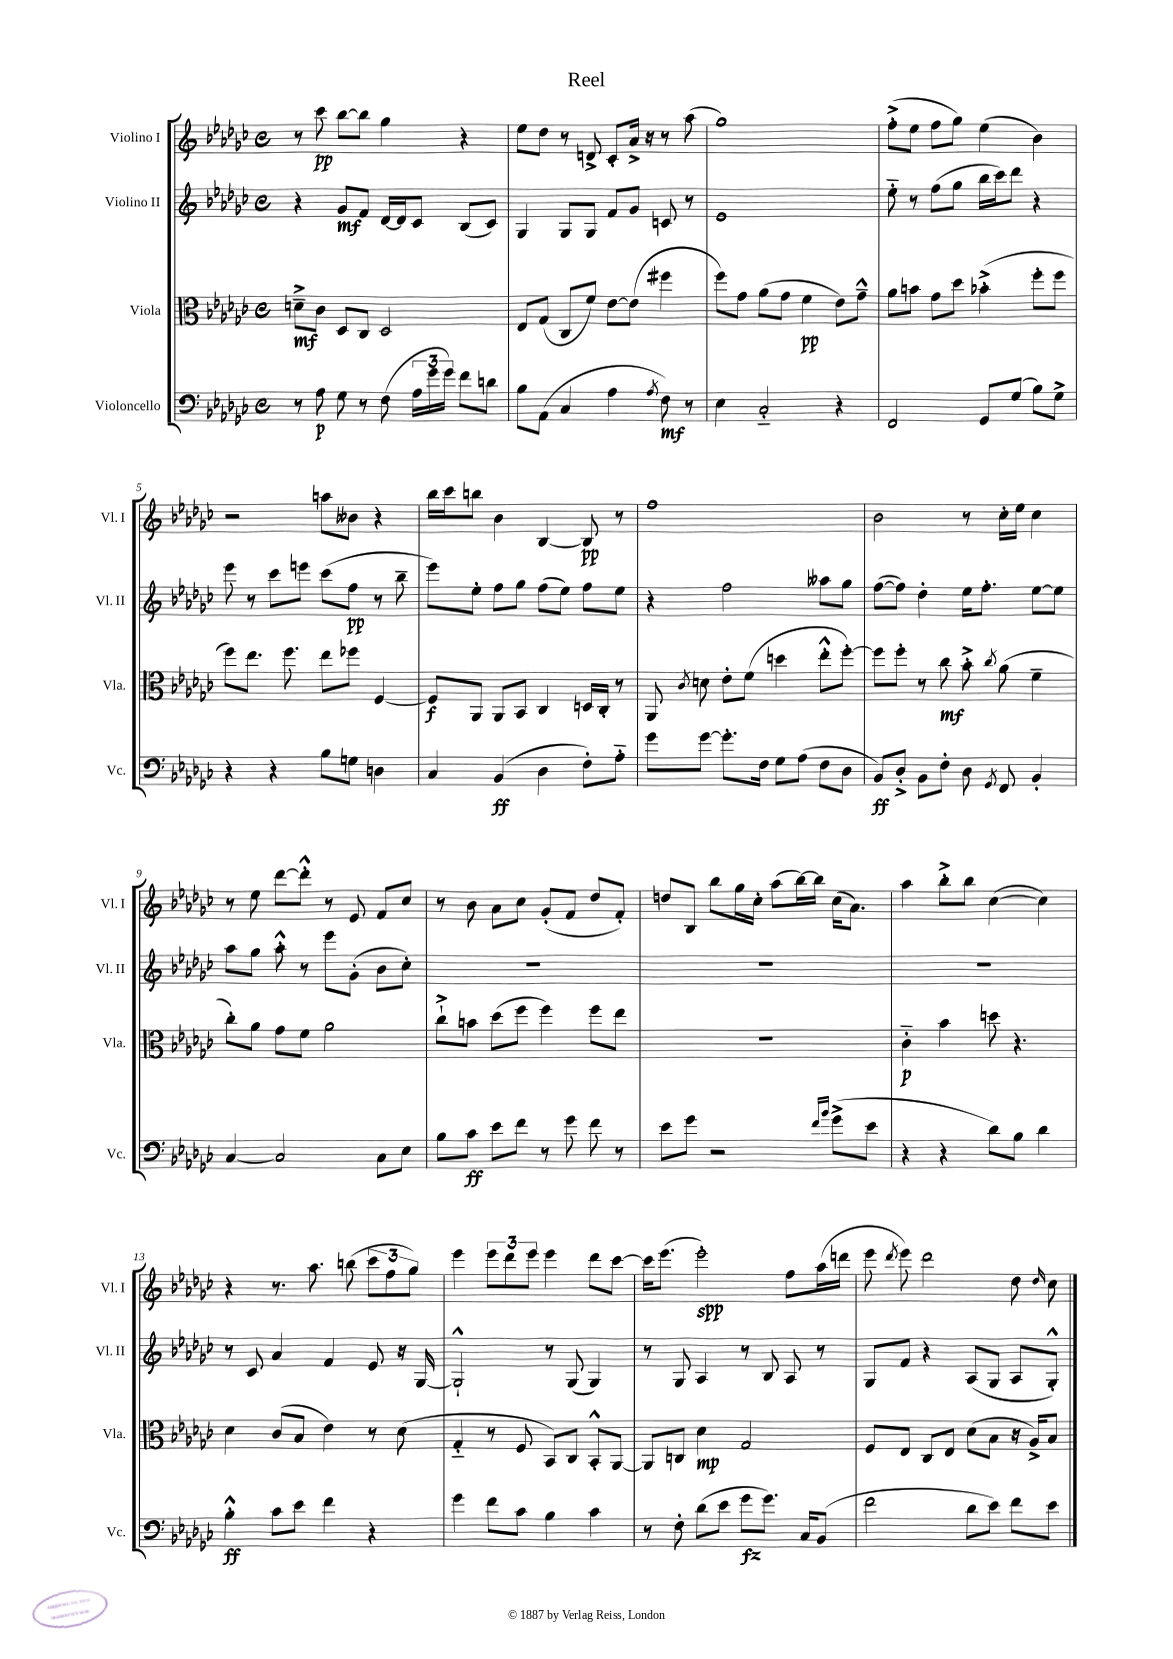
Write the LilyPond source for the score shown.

\header { title = "Reel" }
<<
\new StaffGroup <<
\new Staff = "s0" \with { instrumentName = "Violino I" shortInstrumentName = "Vl. I" } {
    \clef treble \key ges \major \defaultTimeSignature \time 4/4
    \autoBeamOff r8 ces'''8\pp bes''8[~ bes''8] ges''4 r4 |
    ees''8[ des''8] r8 d'8-> ces'8[-. aes'16]-> r16 r8 aes''8( |
    ges''1) |
    f''8[-.->( ees''8] f''8[ ges''8]) ees''4( bes'4) |
    r2 a''8[ beses'8] r4 |
    bes''16[ ces'''16 b''8] bes'4 bes4~ bes8\pp r8 |
    f''1 |
    bes'2 r8 ces''16[-. ees''16] ces''4 |
    r8 ees''8 des'''8[~ des'''8]-.-^ r8 ees'8 f'8[ ces''8] |
    r8 bes'8 aes'8[ ces''8] ges'8[-.( f'8] des''8[ f'8]-.) |
    d''8[ bes8] bes''8[ ges''16 ces''16]-. aes''8[( bes''16~) bes''16] ces''16[( aes'8.]) |
    aes''4 bes''8[-.-> bes''8] ces''4~( ces''4) |
    r4 r8. aes''8. b''8( \tuplet 3/2 { ces'''8[ f''8 ges''8]) } |
    ees'''4 \tuplet 3/2 { ees'''8[ des'''8 ees'''8] } ees'''4 des'''8[ ces'''8]~ |
    ces'''16[ ees'''8.]( ees'''2-.\spp) f''8[ aes''16( d'''16] |
    ees'''8 \acciaccatura { des'''8 } ees'''8) des'''2 des''8 \grace { des''16 } ces''8 \bar "|." |
}
\new Staff = "s1" \with { instrumentName = "Violino II" shortInstrumentName = "Vl. II" } {
    \clef treble \key ges \major \defaultTimeSignature \time 4/4
    \autoBeamOff r4 ges'8[\mf f'8] des'16[~ des'16 ces'8] bes8[( ces'8]) |
    ges4 ges8[ ges8] f'8[ ges'8] c'8 r8 |
    ees'1 |
    ees''8-_ r8 f''8[( ges''8] bes''16[ ces'''16) des'''8] r4 |
    ees'''8 r8 ces'''8[ e'''8] ces'''8[( f''8]\pp r8 bes''8-- |
    ees'''8[) ees''8]-. f''8[ ges''8] f''8[( ees''8]) f''8[ ees''8] |
    r4 f''2 aeses''8[ ges''8] |
    f''8[~( f''8]) des''4-. ees''16[ f''8.]-. ees''8[~ ees''8] |
    aes''8[ ges''8] aes''8-.-^ r8 ees'''8[ ges'8]-.( bes'8[ ces''8]-.) |
    R1 |
    R1 |
    R1 |
    r8 ces'8 aes'4 f'4 ees'8 r16 ges16~ |
    ges2-!-^ r8 ges8( ges4) |
    r8 ges8 aes4 r8 bes8 aes8 r8 |
    ges8[ f'8] r4 aes8[( ges8] aes8[ ges8]-.-^) \bar "|." |
}
\new Staff = "s2" \with { instrumentName = "Viola" shortInstrumentName = "Vla." } {
    \clef alto \key ges \major \defaultTimeSignature \time 4/4
    \autoBeamOff d'8[--->\mf ces'8] des8[ ces8] des2 |
    ees8[ ges8]( ces8[ f'8]) ees'8[~ ees'8]( fis''4 |
    f''8[) ges'8] aes'8[( ges'8] f'4\pp ees'8[) ges'8]---^ |
    aes'8[ b'8] ges'8[ des''8] bes'4-.->( f''8[-. f''8] |
    f''8[) ees''8.] f''8. ees''8[ fes''8] f4~ |
    f8[\f aes,8] aes,8[ bes,8] ces4 d16[ ces16]-. r8 |
    aes,8 \acciaccatura { ces'8 } d'8 ees'8[-. f'8]( d''4 ees''8[-.-^ f''8]~-.) |
    f''8[ f''8]-. r8 ces''8\mf bes'8-.-> \acciaccatura { ces''8 } aes'8( f'4-- |
    ces''8[-.) aes'8] ges'8[ f'8] aes'2 |
    ces''8[-!-> b'8] des''8[( f''8] f''4) f''8[ ees''8] |
    r1 |
    ces'4-_\p bes'4 d''8 r4. |
    des'4 ces'8[( bes8] ees'4) r8 des'8( |
    ges4-_ r8 f8 bes,8[) ces8] bes,8[-.-^ aes,8]~ |
    aes,8[ c8] des'4\mp ges2 |
    f8[ ees8] ces8[ ees8] des'8[( bes8] r16 aes16[->) bes8] \bar "|." |
}
\new Staff = "s3" \with { instrumentName = "Violoncello" shortInstrumentName = "Vc." } {
    \clef bass \key ges \major \defaultTimeSignature \time 4/4
    \autoBeamOff r8 aes8\p ges8 r8 f8( \tuplet 3/2 { aes16[ ges'16 ges'16]) } f'8[ d'8] |
    bes8[ aes,8]( ces4 aes4 \acciaccatura { aes8 } f8\mf) r8 |
    ees4 ces2-_ r4 |
    f,2 ges,8[ ges8]( bes8[) ges8]-> |
    r4 r4 bes8[ g8] d4 |
    ces4 bes,4\ff( des4 f8[-.) aes8]-_ |
    ges'8[ ges'8]~ ges'8.[-. f16] ges8[ aes8]( f8[ des8] |
    bes,8[\ff) des8]-.-> bes,8[ f8]-. des8 \acciaccatura { ges,8 } f,8 bes,4-. |
    ces4~ ces2 ces8[ ees8] |
    bes8[ ces'8]\ff ees'8[ f'8] r8 ges'8 f'8 r8 |
    ees'8[ ges'8] r2 \grace { f'16[ bes'16] } ges'8[->( ees'8] |
    r4 r4 des'8[) bes8] des'4 |
    bes4-.-^\ff ces'8[ ees'8] f'4 r4 |
    ges'4 f'8[ ces'8] bes4 ces'4 |
    r8 f8-. des'8[( ees'8] ges'8[\fz ges'8.]) ces16[ bes,8]( |
    f'2 des'8[ ees'8]) f'8[ ees'8] \bar "|." |
}
>>
>>
